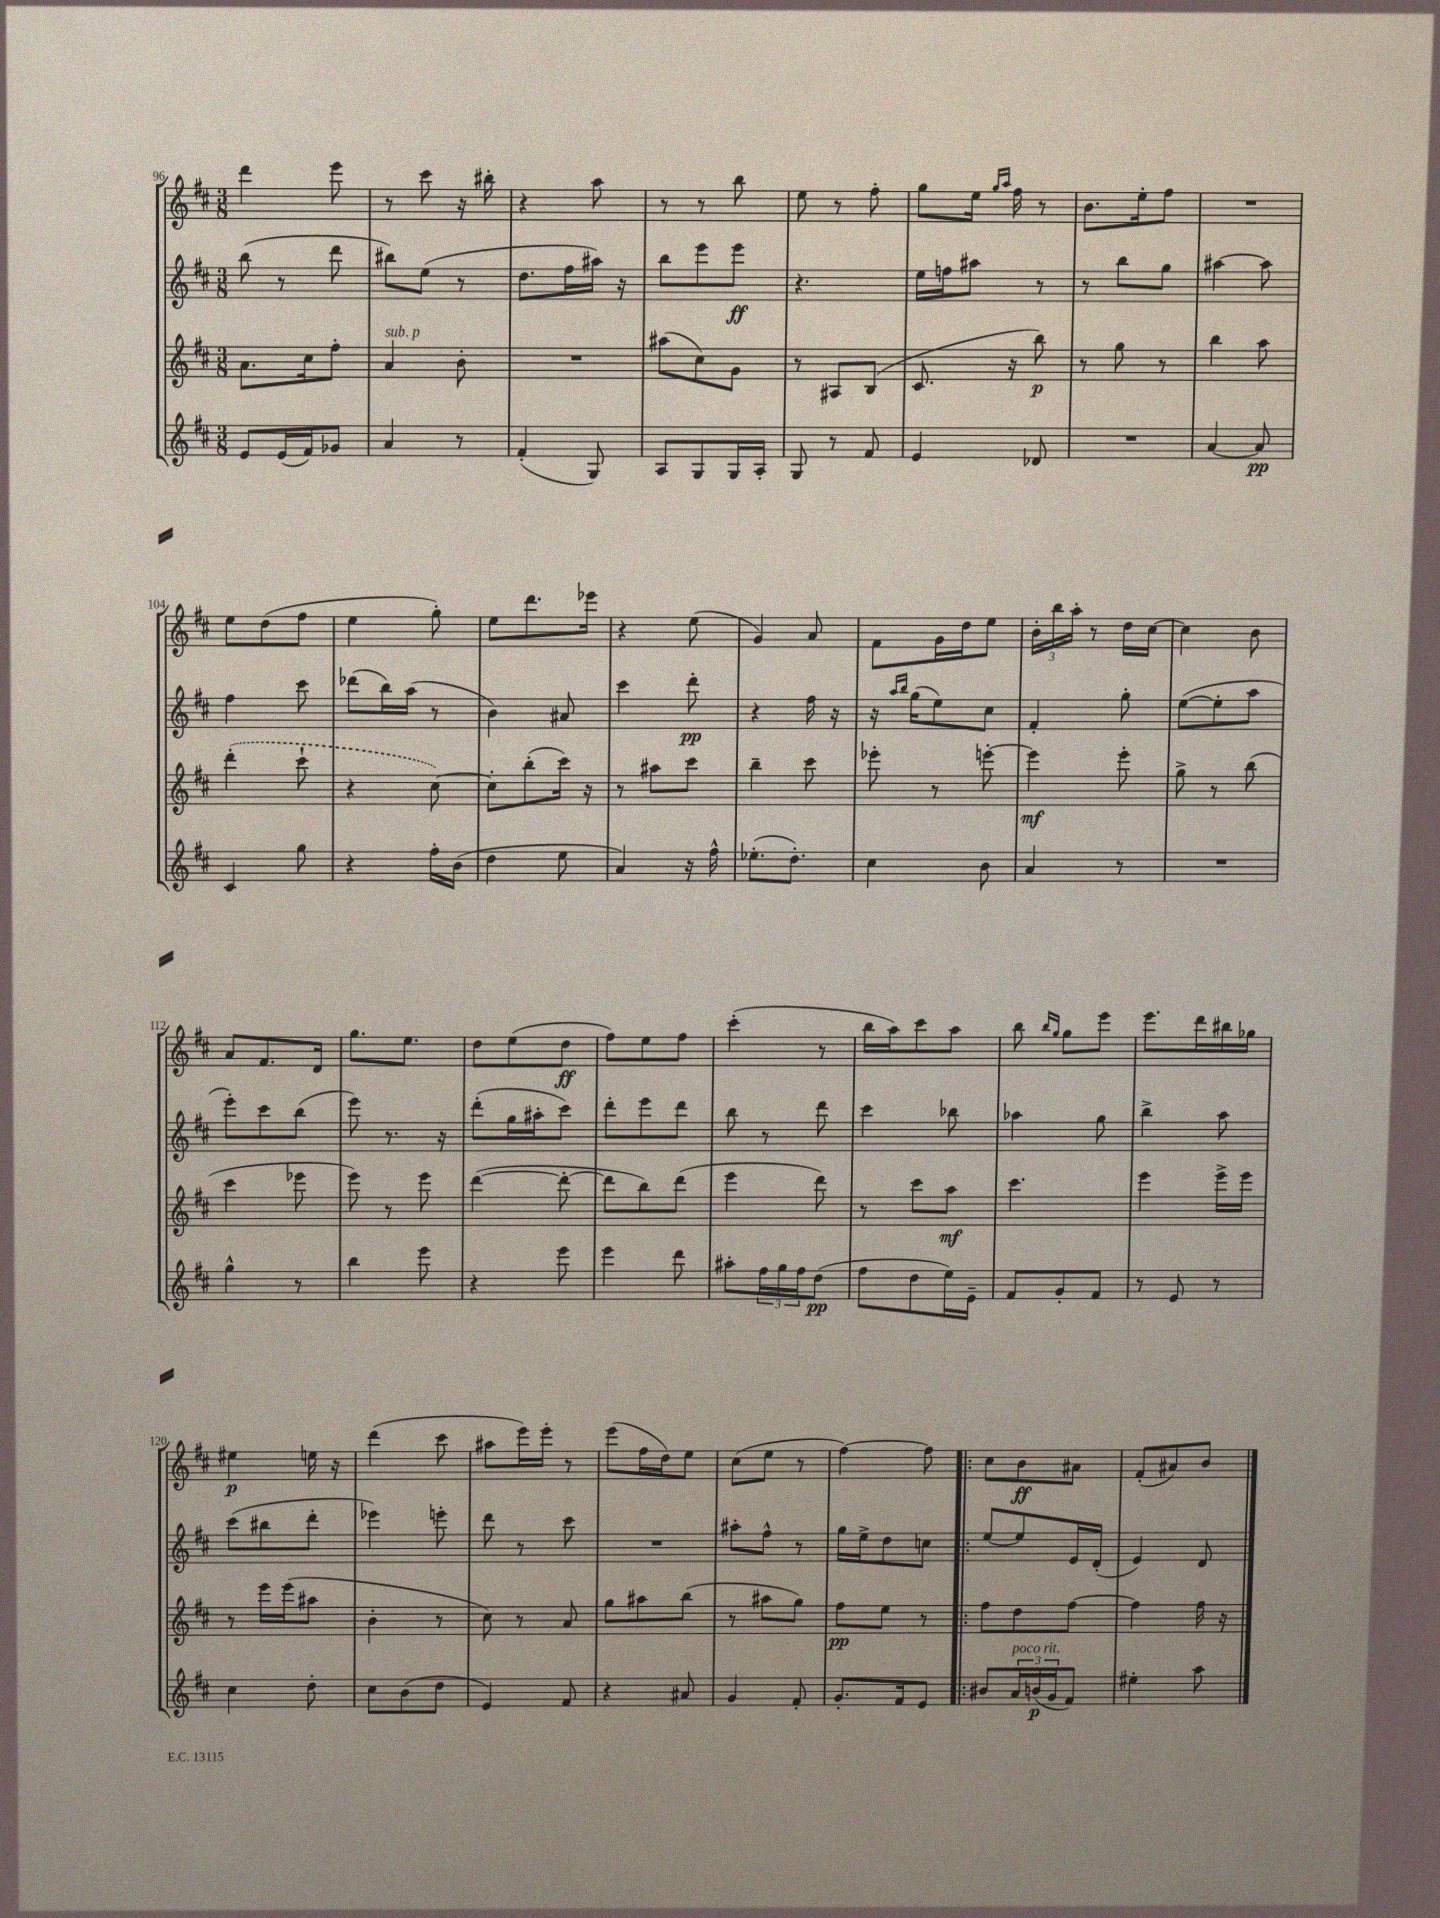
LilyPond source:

<<
\new StaffGroup <<
\new Staff = "s0" {
    \clef treble \key d \major \numericTimeSignature \time 3/8
    d'''4 e'''8 |
    r8 cis'''8 r16 bis''16-. |
    r4 a''8 |
    r8 r8 b''8 |
    e''8 r8 fis''8-. |
    g''8 e''16 \grace { g''16 a''16 } fis''16 r8 |
    b'8. e''16-. fis''8 |
    R4. |
    e''8 d''8( fis''8 |
    e''4 g''8-.) |
    e''8 d'''8. ees'''16 |
    r4 e''8( |
    g'4) a'8 |
    fis'8 g'16 d''16 e''8 |
    \tuplet 3/2 { b'16-. b''16 a''16-. } r8 d''16 cis''16~ |
    cis''4 b'8 |
    a'8 fis'8. d'16 |
    g''8. e''8. |
    d''8 e''8( d''8\ff |
    fis''8) e''8 fis''8 |
    cis'''4-.( r8 |
    b''16 a''16) cis'''8 a''8 |
    b''8 \grace { b''16 g''16 } g''8 e'''8 |
    e'''8. d'''16 bis''16 ges''16 |
    eis''4\p e''16 r16 |
    d'''4( cis'''8 |
    ais''8 e'''16) e'''16-. r8 |
    e'''8( fis''16 d''16) e''8 |
    cis''8( e''8 r8 |
    fis''4~) fis''8 |
    \bar ".|:" cis''8 b'8\ff ais'8 |
    fis'8-.( ais'8) b'8 \bar "|." |
}
\new Staff = "s1" {
    \clef treble \key d \major \numericTimeSignature \time 3/8
    b''8( r8 d'''8 |
    bis''8) e''8( r8 |
    d''8. fis''16 ais''16) r16 |
    b''8 e'''8 e'''8\ff |
    r4. |
    e''16 f''16 ais''8 r8 |
    r8 b''8 g''8 |
    ais''4~ ais''8 |
    fis''4 cis'''8 |
    des'''8( b''16) a''16( r8 |
    b'4) ais'8 |
    cis'''4 d'''8-.\pp |
    r4 fis''16 r16 |
    r16 \grace { a''16 b''16 } g''16( e''8) cis''8 |
    fis'4-. g''8-. |
    e''8~( e''8-. a''8 |
    e'''8-.) cis'''8 b''8( |
    e'''8) r8. r16 |
    d'''8-.( g''16 ais''16-. cis'''8) |
    d'''8-. e'''8 d'''8 |
    b''8 r8 d'''8 |
    cis'''4 bes''8 |
    aes''4 g''8 |
    b''4-> a''8 |
    cis'''8( bis''8 d'''8-. |
    ees'''4) e'''8-. |
    d'''8 r8 cis'''8 |
    R4. |
    ais''8-. fis''8-^ r8 |
    g''16 e''16-> d''8 c''8 |
    \bar ".|:" e''8~ e''8 e'16 d'16-.( |
    e'4) d'8 \bar "|." |
}
\new Staff = "s2" {
    \clef treble \key d \major \numericTimeSignature \time 3/8
    a'8. cis''16 fis''8-. |
    a'4^\markup { \italic "sub. p" } b'8-. |
    R4. |
    ais''8( cis''8) g'8 |
    r8 ais8 b8( |
    cis'8. r16 b''8\p) |
    r8 g''8 r8 |
    b''4 a''8 |
    \once \slurDashed d'''4-.( cis'''8-! |
    r4 cis''8~) |
    cis''8-. b''8-.( cis'''16) r16 |
    r8 ais''8 cis'''8 |
    b''4-- cis'''8 |
    ees'''8-. r8 e'''8~-. |
    e'''4\mf e'''8-. |
    g''8-> r8 b''8( |
    cis'''4 ees'''8 |
    e'''8) r8 e'''8 |
    d'''4~( d'''8~-. |
    d'''8 b''8) d'''8( |
    e'''4 d'''8) |
    r8 cis'''8 a''8\mf |
    cis'''4. |
    e'''4 e'''16-> e'''16 |
    r8 e'''16 e'''16( ais''8 |
    b'4-. r8 |
    cis''8) r8 a'8 |
    g''8 ais''8 b''8( |
    r8 ais''8 g''8) |
    fis''8\pp e''8 r8 |
    \bar ".|:" fis''8 d''8 fis''8~ |
    fis''4 fis''16 r16 \bar "|." |
}
\new Staff = "s3" {
    \clef treble \key d \major \numericTimeSignature \time 3/8
    e'8 e'16( fis'16) ges'8 |
    a'4 r8 |
    fis'4-.( g8) |
    a8 g8 g16 a16-. |
    g8 r8 fis'8 |
    e'4 des'8 |
    R4. |
    a'4~ a'8\pp |
    cis'4 g''8 |
    r4 fis''16-. b'16( |
    d''4 e''8 |
    a'4) r16 fis''16-^ |
    ees''8.-.( d''8.-.) |
    cis''4 b'8 |
    a'4 r8 |
    R4. |
    g''4-^ r8 |
    b''4 e'''8 |
    r4 e'''8 |
    e'''4 d'''8 |
    ais''8-. \tuplet 3/2 { fis''16 g''16 fis''16 } d''8\pp( |
    fis''8 d''8 e''16) e'16-- |
    fis'8 g'8-. fis'8 |
    r8 e'8 r8 |
    cis''4 d''8-. |
    cis''8 b'8( d''8 |
    e'4) fis'8 |
    r4 ais'8 |
    g'4 fis'8-. |
    g'8.-. fis'16 e'8 |
    \bar ".|:" bis'8 \tuplet 3/2 { a'16^\markup { \italic "poco rit." } b'16\p( g'16 } fis'8) |
    eis''4-. a''8 \bar "|." |
}
>>
>>
\layout { \context { \Score currentBarNumber = #96 } }
